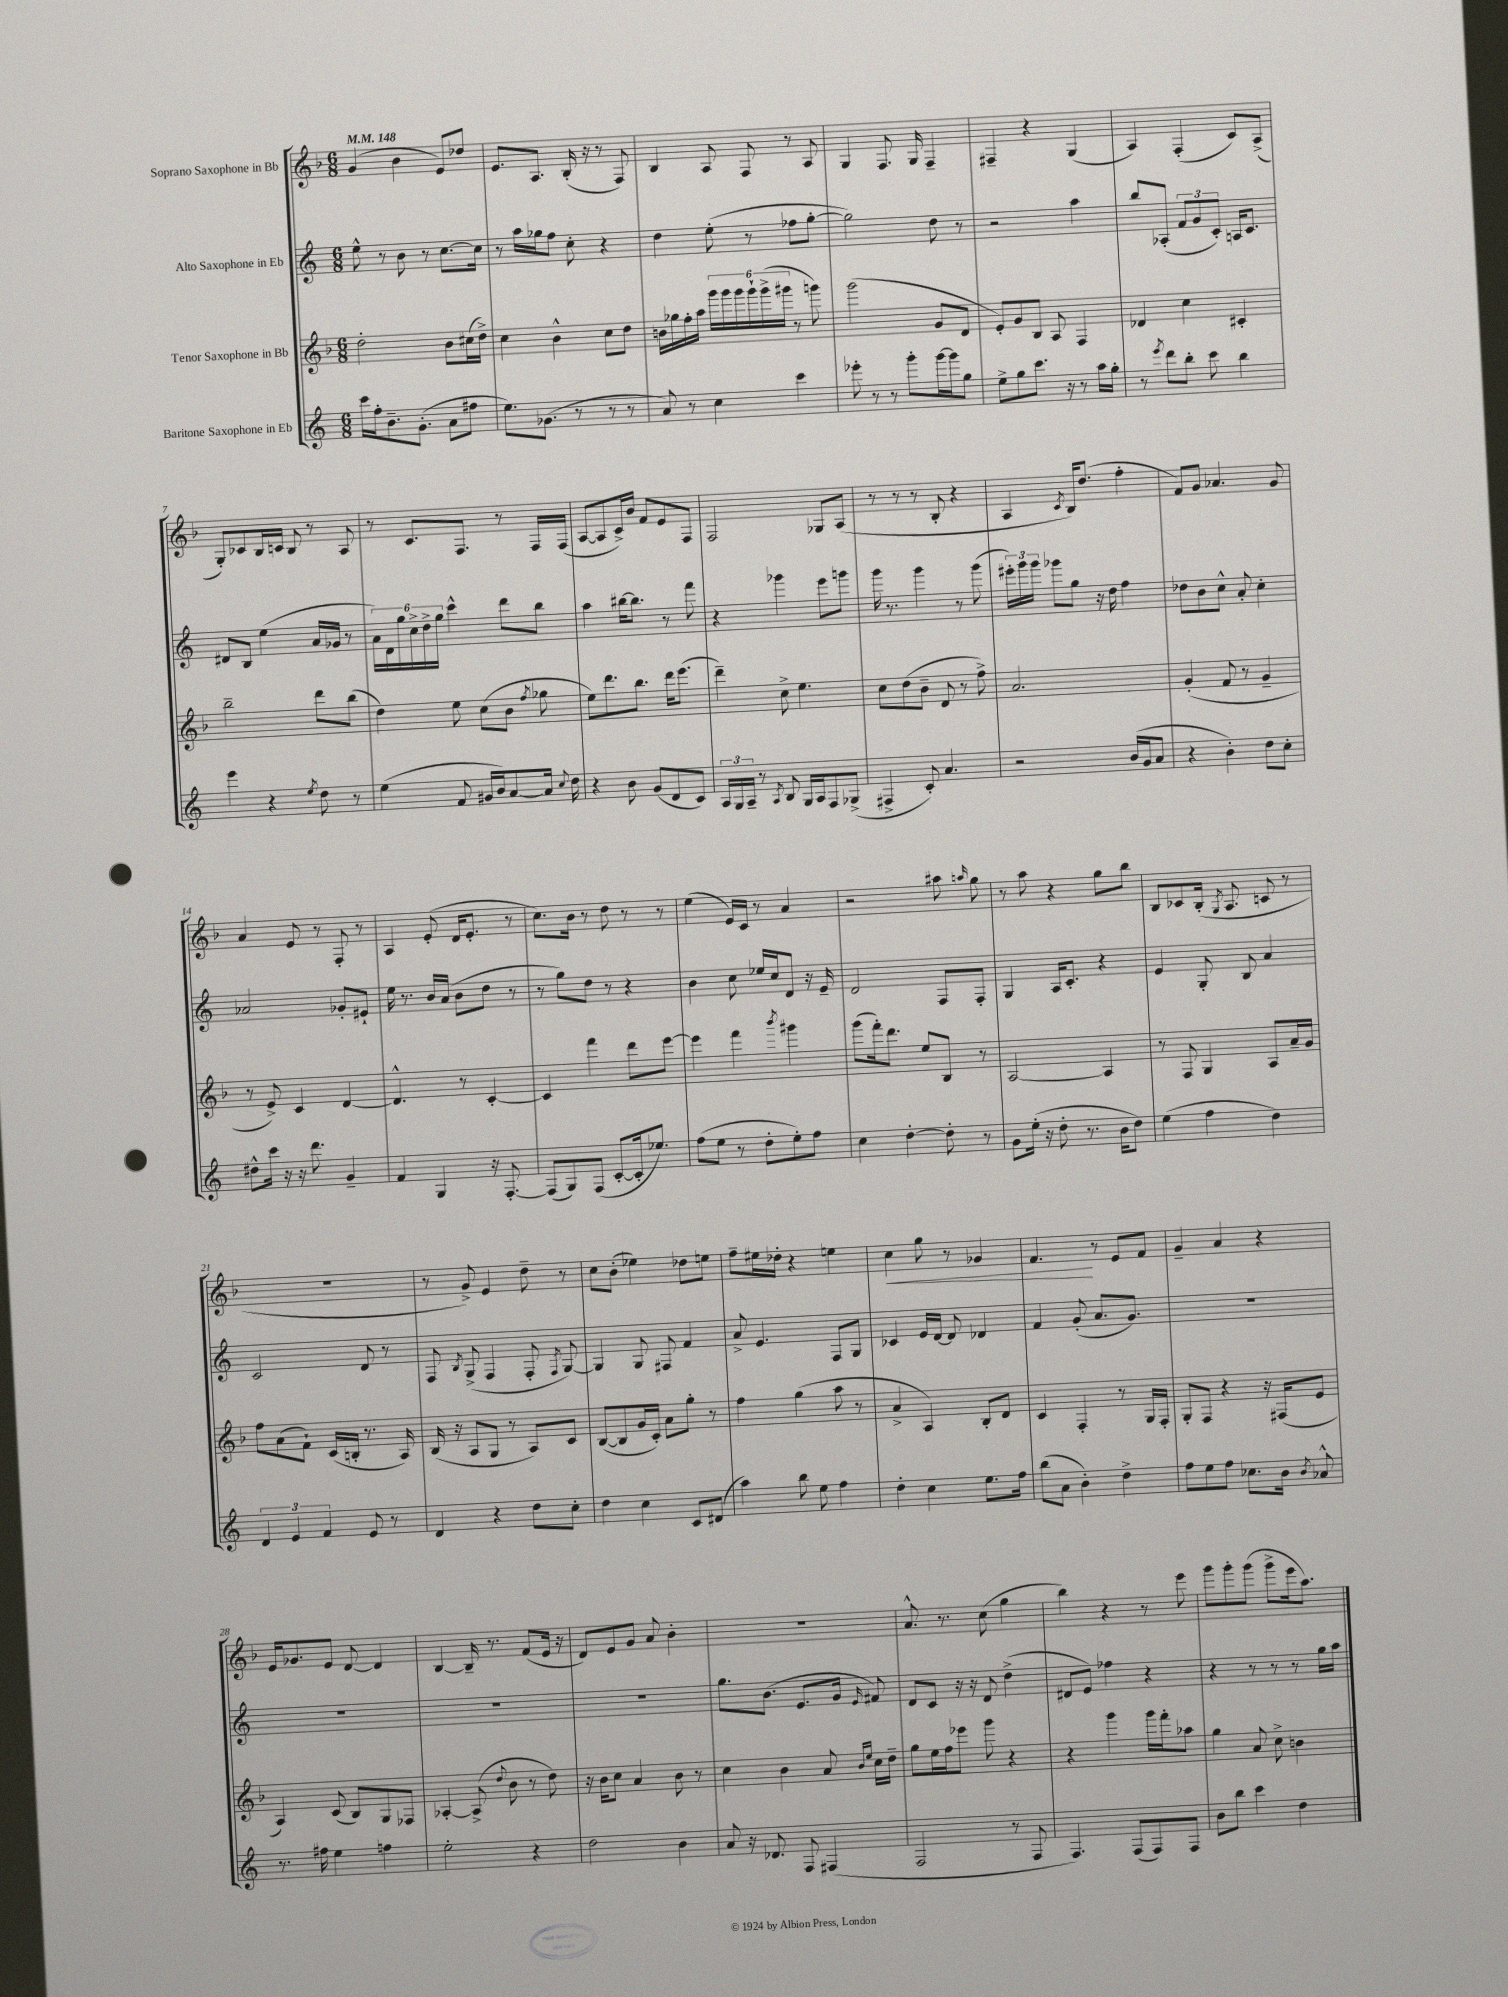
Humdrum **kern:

**kern	**kern	**kern	**kern	**dynam
*part4	*part3	*part2	*part1	*part1
*staff4	*staff3	*staff2	*staff1	*staff1
*I"Baritone Saxophone in Eb	*I"Tenor Saxophone in Bb	*I"Alto Saxophone in Eb	*I"Soprano Saxophone in Bb	*
*clefG2	*clefG2	*clefG2	*clefG2	*
*k[]	*k[b-]	*k[]	*k[b-]	*
*M6/8	*M6/8	*M6/8	*M6/8	*
*MM148	*MM148	*MM148	*MM148	*
=1	=1	=1	=1	=1
16ccc\LL	2dd'\	8ee^^\	(4g/	.
16ff'\J	.	.	.	.
8.b~\	.	8r	.	.
.	.	8b\	4b-\	.
(8.g'\J	.	.	.	.
.	.	8r	.	.
8a\L	8b-\L	[8.cc\L	8e/L)	.
8ff#X\J	(16cc#X\L	.	8dd-X/J	.
.	16dd^\JJ)	16cc\Jk]	.	.
=2	=2	=2	=2	=2
8.ee\L)	4cc\	8r	8.e/L	.
.	.	16aa\LL	.	.
(8.g-X\J	.	16gg-X\J	8.A/J	.
.	4b-^^\	8ff\J	.	.
8r	.	8cc'\	(16B-'/	.
.	.	.	16r	.
8r	8cc\L	4r	8r	.
8r	8dd\J	.	8F/)	.
=3	=3	=3	=3	=3
8a/)	16bn\LL	4dd\	4B-/	.
.	16gg-X\	.	.	.
8r	16ff'\	.	.	.
.	16aa\JJ	.	.	.
4cc\	24ggg\LL	(8ee'\	8A/	.
.	24ggg\	.	.	.
.	24ggg\	.	.	.
.	24ggg`\	8r	8F/	.
.	(24ggg^\	.	.	.
.	24ggg#X\JJ	.	.	.
4ccc\	8r	8ff-X\L	8r	.
.	8gggn\)	[8gg'\J	8A/	.
=4	=4	=4	=4	=4
8eee-X'\	(2ggg\	2gg\])	4G/	.
8r	.	.	.	.
8r	.	.	8.F/	.
8ggg'\L	.	.	.	.
.	.	.	16G/	.
[16ggg\L	8g/L	8dd\	4F~/	.
16ggg\J]	.	.	.	.
8gg\J	8d/J	8r	.	.
=5	=5	=5	=5	=5
8ee^\L	8e'/L)	2r	4F#X~/	.
8gg\	8g/	.	.	.
8.ccc\J	8B-/J	.	4r	.
.	8A/	.	.	.
16r	.	.	.	.
8r	4F/	4aa\	(4G/	.
16aa\LL	.	.	.	.
16gg'\JJ	.	.	.	.
=6	=6	=6	=6	=6
8r	4d-X/	8bb/L	4A/)	.
8qeee/	.	.	.	.
8ddd\L	.	(8A-X'/J	.	.
8bb'\J	4cc\	12f/L	(4F'/	.
.	.	12g/	.	.
8ccc\	.	.	.	.
.	.	12c'/J)	.	.
4bb\	4c#X'/	16An/KL	8c/L)	.
.	.	8.c/J	.	.
.	.	.	(8A^/J	.
!!LO:LB:g=z
=7	=7	=7	=7	=7
4eee\	2bb-~\	8d#X/L	8G'/L)	.
.	.	8B/J	8c-X/	.
4r	.	(4ee\	16B-/L	.
.	.	.	16cn/JJ	.
.	.	.	8B-/	.
8qee/	.	.	.	.
8dd\	8ddd\L	16a/LL	8r	.
.	.	16g-X/JJ	.	.
8r	(8bb-\J	8r	8A/	.
=8	=8	=8	=8	=8
(4ee\	4dd\)	24a\LL)	8r	.
.	.	24d\	.	.
.	.	24gg\	.	.
.	.	24cc^\	8.c/L	.
.	.	24dd^\	.	.
.	.	24gg\JJ	.	.
8f/	8ee\	4ccc^^\	.	.
.	.	.	8.F/J	.
16g#X/LL	(8cc\L	.	.	.
16b/J)	.	.	.	.
[8a/	8b-\J	8ddd\L	8r	.
.	8qff/	.	.	.
16a/Jk]	8gg-X\	8bb\J	16F/LL	.
8qqcc/	.	.	.	.
16dd\	.	.	(16F/JJ	.
=9	=9	=9	=9	=9
4r	8ee\L)	4aa\	[8A/L	.
.	8.ddd\	.	8A/]	.
8b\	.	[16bb#X\KL	16c^/L)	.
.	8.bb-\J	8.bb#\J]	16b-/JJ	.
(8g/L	.	.	8f/L	.
8d/	16ddd\KL	8r	8e/	.
.	(8.eee\J	.	.	.
8c/J)	.	8fff\	8F/J	.
=10	=10	=10	=10	=10
24A/LL	4ddd~\)	4r	2F/	.
24G/	.	.	.	.
24A~/JJ	.	.	.	.
8r	.	.	.	.
8qA/	.	.	.	.
8B/	8cc^\	4ggg-X\	.	.
16G/LL	4.ee\	.	.	.
16A/J	.	.	.	.
8F/	.	8eee\L	8G-X/L	.
(8G-X^/J	.	8gggn\J	(8A/J	.
=11	=11	=11	=11	=11
4F#X^/	8cc\L	16ggg\	8r	.
.	.	8.r	.	.
.	(8dd\	.	8r	.
8c'/)	8b-~\J	4ggg\	8r	.
4.a/	8d/	.	8B-'/	.
.	8r	8r	4r	.
.	8ff^\)	(8ggg\	.	.
=12	=12	=12	=12	=12
2r	2.a/	24eee#X'\LL)	4A/	.
.	.	24ggg\	.	.
.	.	24ggg\JJ	.	.
.	.	8ggg-X\L	.	.
.	.	.	8qc/	.
.	.	8gg\J	16B-/KL)	.
.	.	.	(8.dd/J	.
.	.	16r	.	.
.	.	16dd\	.	.
(16b/LL	.	4ff\	4ff'\	.
16g/J	.	.	.	.
8a/J	.	.	.	.
=13	=13	=13	=13	=13
4r	(4g'/	8dd-X\L	8f/L)	.
.	.	8b\	8g/J	.
4b'\)	8f/	8cc^^\J	4.a-X/	.
.	8r	8a'/	.	.
8dd\L	4g~/	4cc'\	.	.
8cc'\J	.	.	8g/	.
!!LO:LB:g=z
=14	=14	=14	=14	=14
8dd#X^^\L	8r	2a-X/	4a/	.
16ccc\Jk	8e^/)	.	.	.
16r	.	.	.	.
16r	4c/	.	8e/	.
8.ddd\	.	.	.	.
.	.	.	8r	.
4g~/	[4d/	8g-X'/L	8F'/	.
.	.	8e#X`/J	8r	.
=15	=15	=15	=15	=15
4f/	4.d^^/]	16ee\	4A/	.
.	.	8.r	.	.
4G/	.	16b/LL	(8e'/	.
.	.	(16a/JJ	.	.
.	8r	8b\L	16d/KL	.
.	.	.	8.e'/J	.
16r	[4c'/	8dd\J	.	.
[8.F'/	.	.	.	.
.	.	8r	8r	.
=16	=16	=16	=16	=16
(8F/L]	4c/]	8r	8.cc\L)	.
8G/)	.	8gg\L)	.	.
.	.	.	16b-\Jk	.
(8F/J	4fff\	8dd\J	8r	.
[8c'/L	.	8r	8dd\	.
16c'/k]	8ddd\L	4r	8r	.
8.ee-X/J)	.	.	.	.
.	[8eee\J	.	8r	.
=17	=17	=17	=17	=17
(8ff\L	4eee\]	4b\	(4ee\	.
8ee\J	.	.	.	.
8r	4fff\	8cc\	16e/LL)	.
.	.	.	16c/JJ	.
8dd'\L	.	16ee-X/LL	8r	.
.	.	16cc/J	.	.
.	8qbbb-/	.	.	.
8ee'\)	4ggg#X\	8d/J	4a/	.
8ff\J	.	16r	.	.
.	.	16e~/	.	.
=18	=18	=18	=18	=18
4cc\	(8ggg\L	2d/	2r	.
.	16fff'\k)	.	.	.
.	8.ddd\J	.	.	.
[4dd'\	.	.	.	.
.	8ee/L	.	.	.
8dd'\]	8B-/J	8F/L	8aa#X\	.
.	.	.	16qqaan/	.
8r	8r	8F'/J	8gg\	.
=19	=19	=19	=19	=19
8g\L	[2A/	4G/	8r	.
(16ee'\Jk	.	.	8aa\	.
16r	.	.	.	.
8dd'\	.	16A/KL	4r	.
.	.	8.c'/J	.	.
8.r	.	.	.	.
.	4A/]	4r	8gg\L	.
16b\KL	.	.	.	.
8dd\J)	.	.	8bb-\J	.
=20	=20	=20	=20	=20
(4ee\	8r	4e/	8B-/L	.
.	8F/	.	8c-X/	.
4ff\	4G/	8G'/	(16B-'/Jk	.
.	.	.	8qG/	.
.	.	.	8.A/	.
.	.	8B/	.	.
4dd\)	8A/L	4a/	8cn/	.
.	16a~/L	.	8r	.
.	16g/JJ	.	.	.
!!LO:LB:g=z
=21	=21	=21	=21	=21
6d/	8ff\L	2c/	2.r	.
.	(8a\	.	.	.
6e/	.	.	.	.
.	8f`\J)	.	.	.
6f/	.	.	.	.
.	(16c/LL	.	.	.
.	16Bn'/JJ	.	.	.
8e/	8.r	8d/	.	.
8r	.	8r	.	.
.	16A/)	.	.	.
=22	=22	=22	=22	=22
4d/	(16B-/	8F/	8r	.
.	16r	.	.	.
.	.	8qB/	.	.
.	8A/L	(8G^/	8g^/)	.
4r	8G/J	4F/	4e/	.
.	8r	.	.	.
8dd\L	8A/L)	8F'/	8dd~\	.
.	.	8qF/	.	.
8cc'\J	8c/J	[8G/)	8r	.
=23	=23	=23	=23	=23
4dd\	([8B-/L	4G/]	8cc\L	.
.	8B-/]	.	(8b-'\J	.
4cc\	16g/L	8G/	4ee-X\)	.
.	16c'/JJ)	.	.	.
.	8a\L	8F#X/	.	.
8c/L	8gg'\J	4f/	8dd-X\L	.
(8d#X/J	8r	.	8een\J	.
=24	=24	=24	=24	=24
4aa\)	4ff\	8a^/	8ff~\L	.
.	.	4.e/	16ee#X\L	.
.	.	.	16dd-X'\JJ	.
8bb\	(4gg\	.	4r	.
8ee\	.	.	.	.
4ff\	8aa\	8F/L	4een\	.
.	8r	8G/J	.	.
=25	=25	=25	=25	=25
!	!	!	!	!LO:HP:b
4dd'\	4a^/	4c-X/	4cc\	<
4cc\	4A/)	16e/LL	8gg\	.
.	.	[16d/JJ	.	.
.	.	8d/]	8r	.
8.ee\L	8B-'/L	4d-X/	4g-X/	.
.	8d/J	.	.	.
16ff\Jk	.	.	.	.
=26	=26	=26	=26	=26
(8bb\L	4c/	4f/	4.f/	.
8a\J	.	.	.	.
4b'\)	4F'/	(8g'/	.	.
.	.	8.a/L	8r	[
4dd^\	8r	.	8e/L	.
.	.	8.g/J)	.	.
.	16G/LL	.	8f/J	.
.	16F'/JJ	.	.	.
=27	=27	=27	=27	=27
8ff\L	8G'/L	2.r	4g~/	.
8ee\	8F/J	.	.	.
8ff\J	4r	.	4a/	.
8.cc-X\L	.	.	.	.
.	16r	.	4r	.
16b\Jk	(16F#X/KL	.	.	.
8qb/	.	.	.	.
8a-X^^/	8e/J	.	.	.
!!LO:LB:g=z
=28	=28	=28	=28	=28
8.r	4A/)	2.r	16e/KL	.
.	.	.	8.g-X/	.
16ff#X\	.	.	.	.
4ee\	(8c/	.	8e/J	.
.	8B-/L)	.	[8d/	.
4ffn\	8G/	.	4d/]	.
.	8F-X/J	.	.	.
=29	=29	=29	=29	=29
2ee'\	[4A-X'/	2.r	[4B-/	.
.	(8A-^/]	.	16B-~/]	.
.	.	.	8.r	.
.	8qqdd/	.	.	.
.	8b-\	.	.	.
4r	8r	.	(8f/L	.
.	8dd\)	.	16e/Jk	.
.	.	.	16r	.
=30	=30	=30	=30	=30
2dd\	16r	2.r	8d/L)	.
.	16b-\KL	.	.	.
.	8cc\J	.	8e/	.
.	4a/	.	8g/J	.
.	.	.	8a/	.
4b\	8b-\	.	4b-'\	.
.	8r	.	.	.
=31	=31	=31	=31	=31
8a/	4cc\	8.gg\L	2.r	.
16r	.	.	.	.
8.d-X/	.	(8.b\J	.	.
.	4b-\	.	.	.
8F/	.	8.e/L	.	.
(4F#X/	8a/	.	.	.
.	.	16g/Jk	.	.
.	16qqb-/LL	.	.	.
.	16qqee/JJ	16qqe/	.	.
.	16cc\LL	8f#X/)	.	.
.	16dd~\JJ	.	.	.
=32	=32	=32	=32	=32
2F/	8gg\L	8d/L	8.a^^/	.
.	16ee\L	8c/J	.	.
.	16ff\J	.	8.r	.
.	8eee-X\J	16r	.	.
.	.	16r	.	.
.	8ggg\	8d/	(8cc\	.
8r	4r	(4dd^\	4gg\	.
8F/	.	.	.	.
=33	=33	=33	=33	=33
4.F/)	4r	8d#X/L	4bb-\)	.
.	.	8e/J)	.	.
.	4ggg\	4ff-X\	4r	.
(8F/L	.	.	.	.
8F/)	16ggg\LL	4r	8r	.
.	16fff'\J	.	.	.
8F/J	8aa-X\J	.	8eee\	.
=34	=34	=34	=34	=34
8b\L	4gg\	4r	8ggg\L	.
8bb\J	.	.	8ggg'\	.
4ccc\	8a/	8r	(8ggg\J	.
.	8cc^\	8r	8ggg^\L	.
4dd\	4bn\	8r	16eee\k	.
.	.	.	8.aa\J)	.
.	.	16gg\LL	.	.
.	.	16aa\JJ	.	.
==	==	==	==	==
*-	*-	*-	*-	*-
